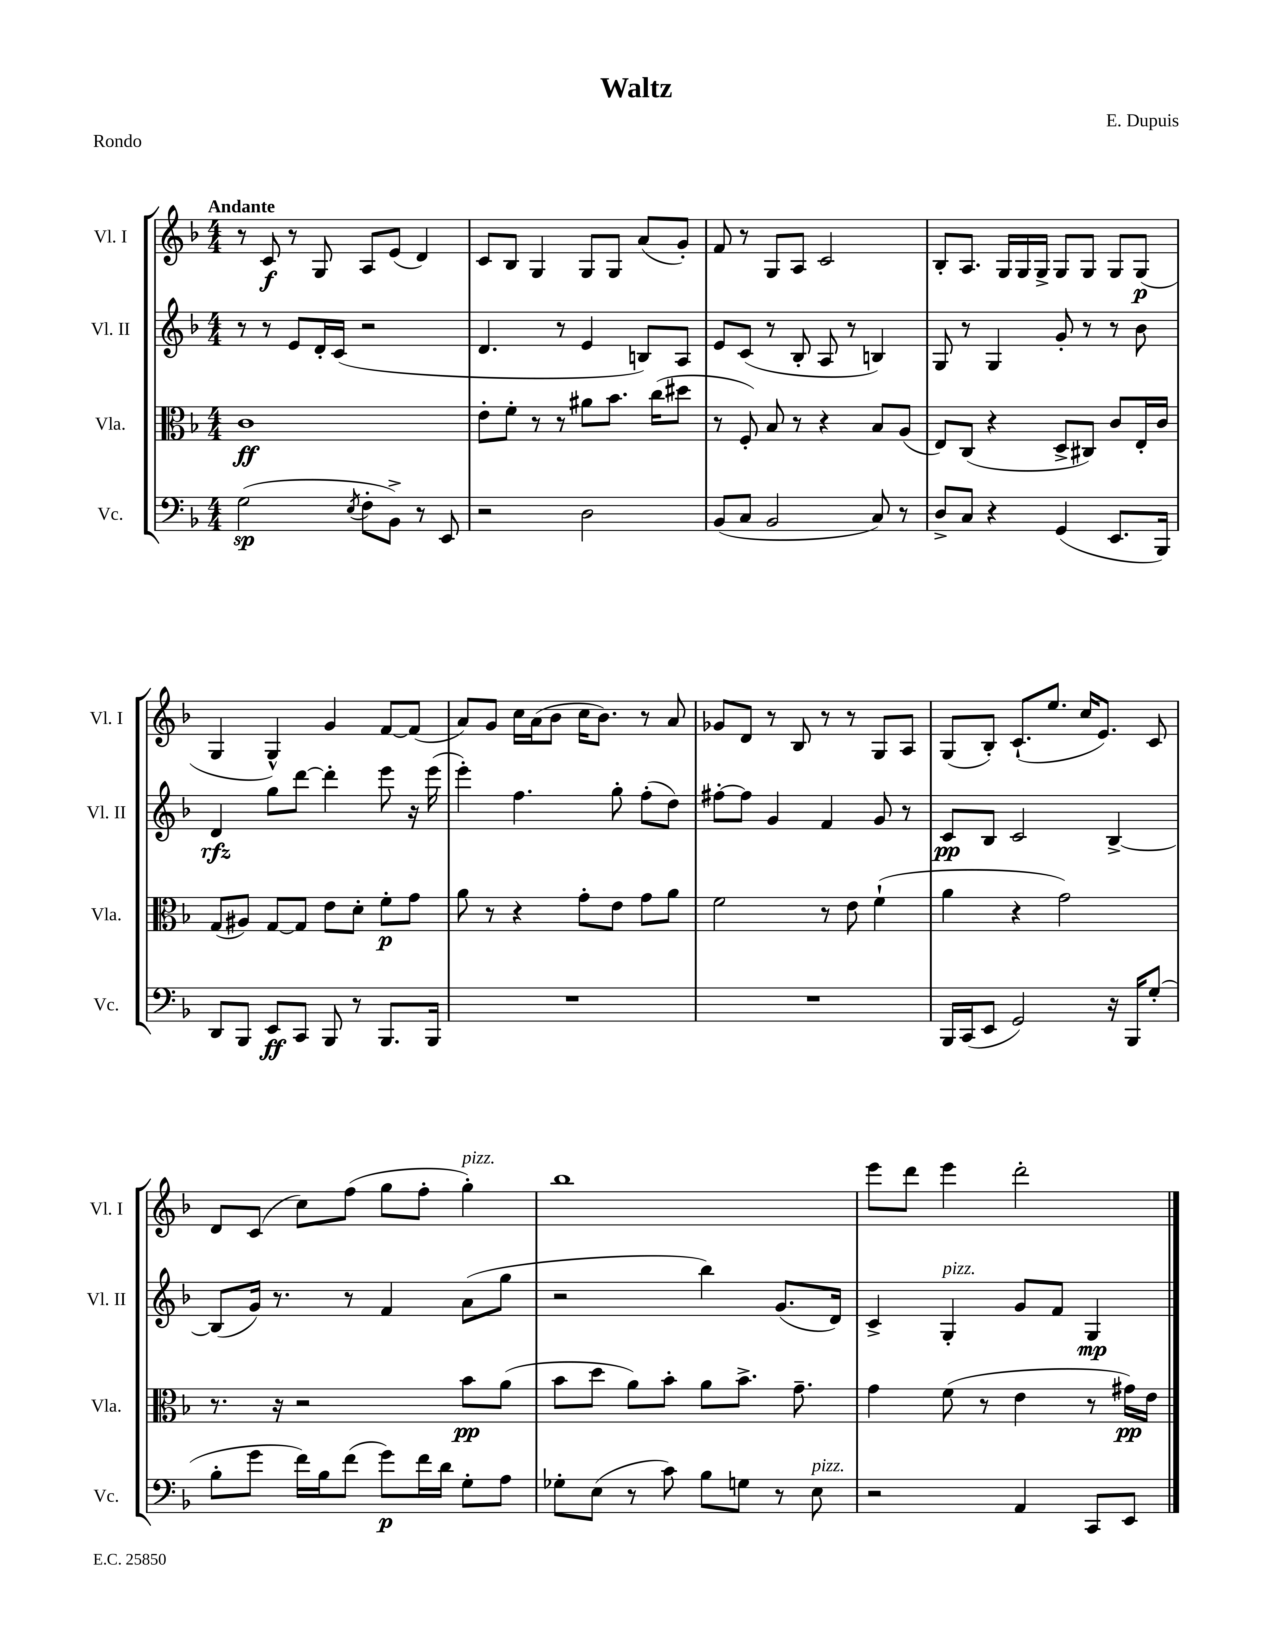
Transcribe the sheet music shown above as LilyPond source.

\header { title = "Waltz" composer = "E. Dupuis" piece = "Rondo" }
<<
\new StaffGroup <<
\new Staff = "s0" \with { instrumentName = "Vl. I" shortInstrumentName = "Vl. I" } {
    \clef treble \key f \major \numericTimeSignature \time 4/4 \tempo "Andante"
    \autoBeamOff r8 c'8\f r8 g8 a8[ e'8]( d'4) |
    c'8[ bes8] g4 g8[ g8] a'8[( g'8]-.) |
    f'8 r8 g8[ a8] c'2 |
    bes8[-. a8.] g16[ g16 g16]-> g8[ g8] g8[ g8]\p( |
    g4 g4-^) g'4 f'8[~ f'8]( |
    a'8[) g'8] c''16[ a'16( bes'8] c''16[ bes'8.]) r8 a'8 |
    ges'8[ d'8] r8 bes8 r8 r8 g8[ a8] |
    g8[( bes8]-.) c'8.[-!( e''8.] c''16[ e'8.]) c'8 |
    d'8[ c'8]( c''8[) f''8]( g''8[ f''8]-. g''4-.^\markup { \italic "pizz." }) |
    bes''1 |
    e'''8[ d'''8] e'''4 d'''2-. \bar "|." |
}
\new Staff = "s1" \with { instrumentName = "Vl. II" shortInstrumentName = "Vl. II" } {
    \clef treble \key f \major \numericTimeSignature \time 4/4
    \autoBeamOff r8 r8 e'8[ d'16-. c'16]( r2 |
    d'4. r8 e'4 b8[) a8] |
    e'8[ c'8]( r8 bes8-. a8 r8 b4) |
    g8 r8 g4 g'8-. r8 r8 bes'8 |
    d'4\rfz g''8[ d'''8]~ d'''4-. e'''8 r16 e'''16( |
    e'''4-.) f''4. g''8-. f''8[-.( d''8]) |
    fis''8[~-. fis''8] g'4 f'4 g'8 r8 |
    c'8[\pp bes8] c'2 bes4~-> |
    bes8[( g'16]) r8. r8 f'4 a'8[( g''8] |
    r2 bes''4) g'8.[( d'16]) |
    c'4-> g4-.^\markup { \italic "pizz." } g'8[ f'8] g4\mp \bar "|." |
}
\new Staff = "s2" \with { instrumentName = "Vla." shortInstrumentName = "Vla." } {
    \clef alto \key f \major \numericTimeSignature \time 4/4
    \autoBeamOff c'1\ff |
    e'8[-. f'8]-. r8 r8 ais'8[ bes'8.] c''16[( dis''8] |
    r8 f8-.) bes8 r8 r4 bes8[ a8]( |
    e8[) c8]( r4 d8[-> cis8]) c'8[ e16-. c'16] |
    g8[( ais8]) g8[~ g8] e'8[ d'8]-. f'8[-.\p g'8] |
    a'8 r8 r4 g'8[-. e'8] g'8[ a'8] |
    f'2 r8 e'8 f'4-!( |
    a'4 r4 g'2) |
    r8. r16 r2 bes'8[\pp a'8]( |
    bes'8[ d''8] a'8[) bes'8]-. a'8[ bes'8.]-> g'8.-- |
    g'4 f'8( r8 e'4 r8 gis'16[\pp) e'16] \bar "|." |
}
\new Staff = "s3" \with { instrumentName = "Vc." shortInstrumentName = "Vc." } {
    \clef bass \key f \major \numericTimeSignature \time 4/4
    \autoBeamOff g2\sp( \acciaccatura { e8 } f8[-. bes,8]->) r8 e,8 |
    r2 d2 |
    bes,8[( c8] bes,2 c8) r8 |
    d8[-> c8] r4 g,4( e,8.[ bes,,16]) |
    d,8[ bes,,8] e,8[\ff c,8] bes,,8 r8 bes,,8.[ bes,,16] |
    R1 |
    R1 |
    bes,,16[ c,16( e,8] g,2) r16 bes,,16[ g8]-.( |
    bes8[-. g'8] f'16[) bes16 f'8]( g'8[\p) f'16 d'16] g8[-. a8] |
    ges8[-. e8]( r8 c'8) bes8[ g8] r8 e8^\markup { \italic "pizz." } |
    r2 a,4 c,8[ e,8] \bar "|." |
}
>>
>>
\layout { \context { \Score \remove "Bar_number_engraver" } }
